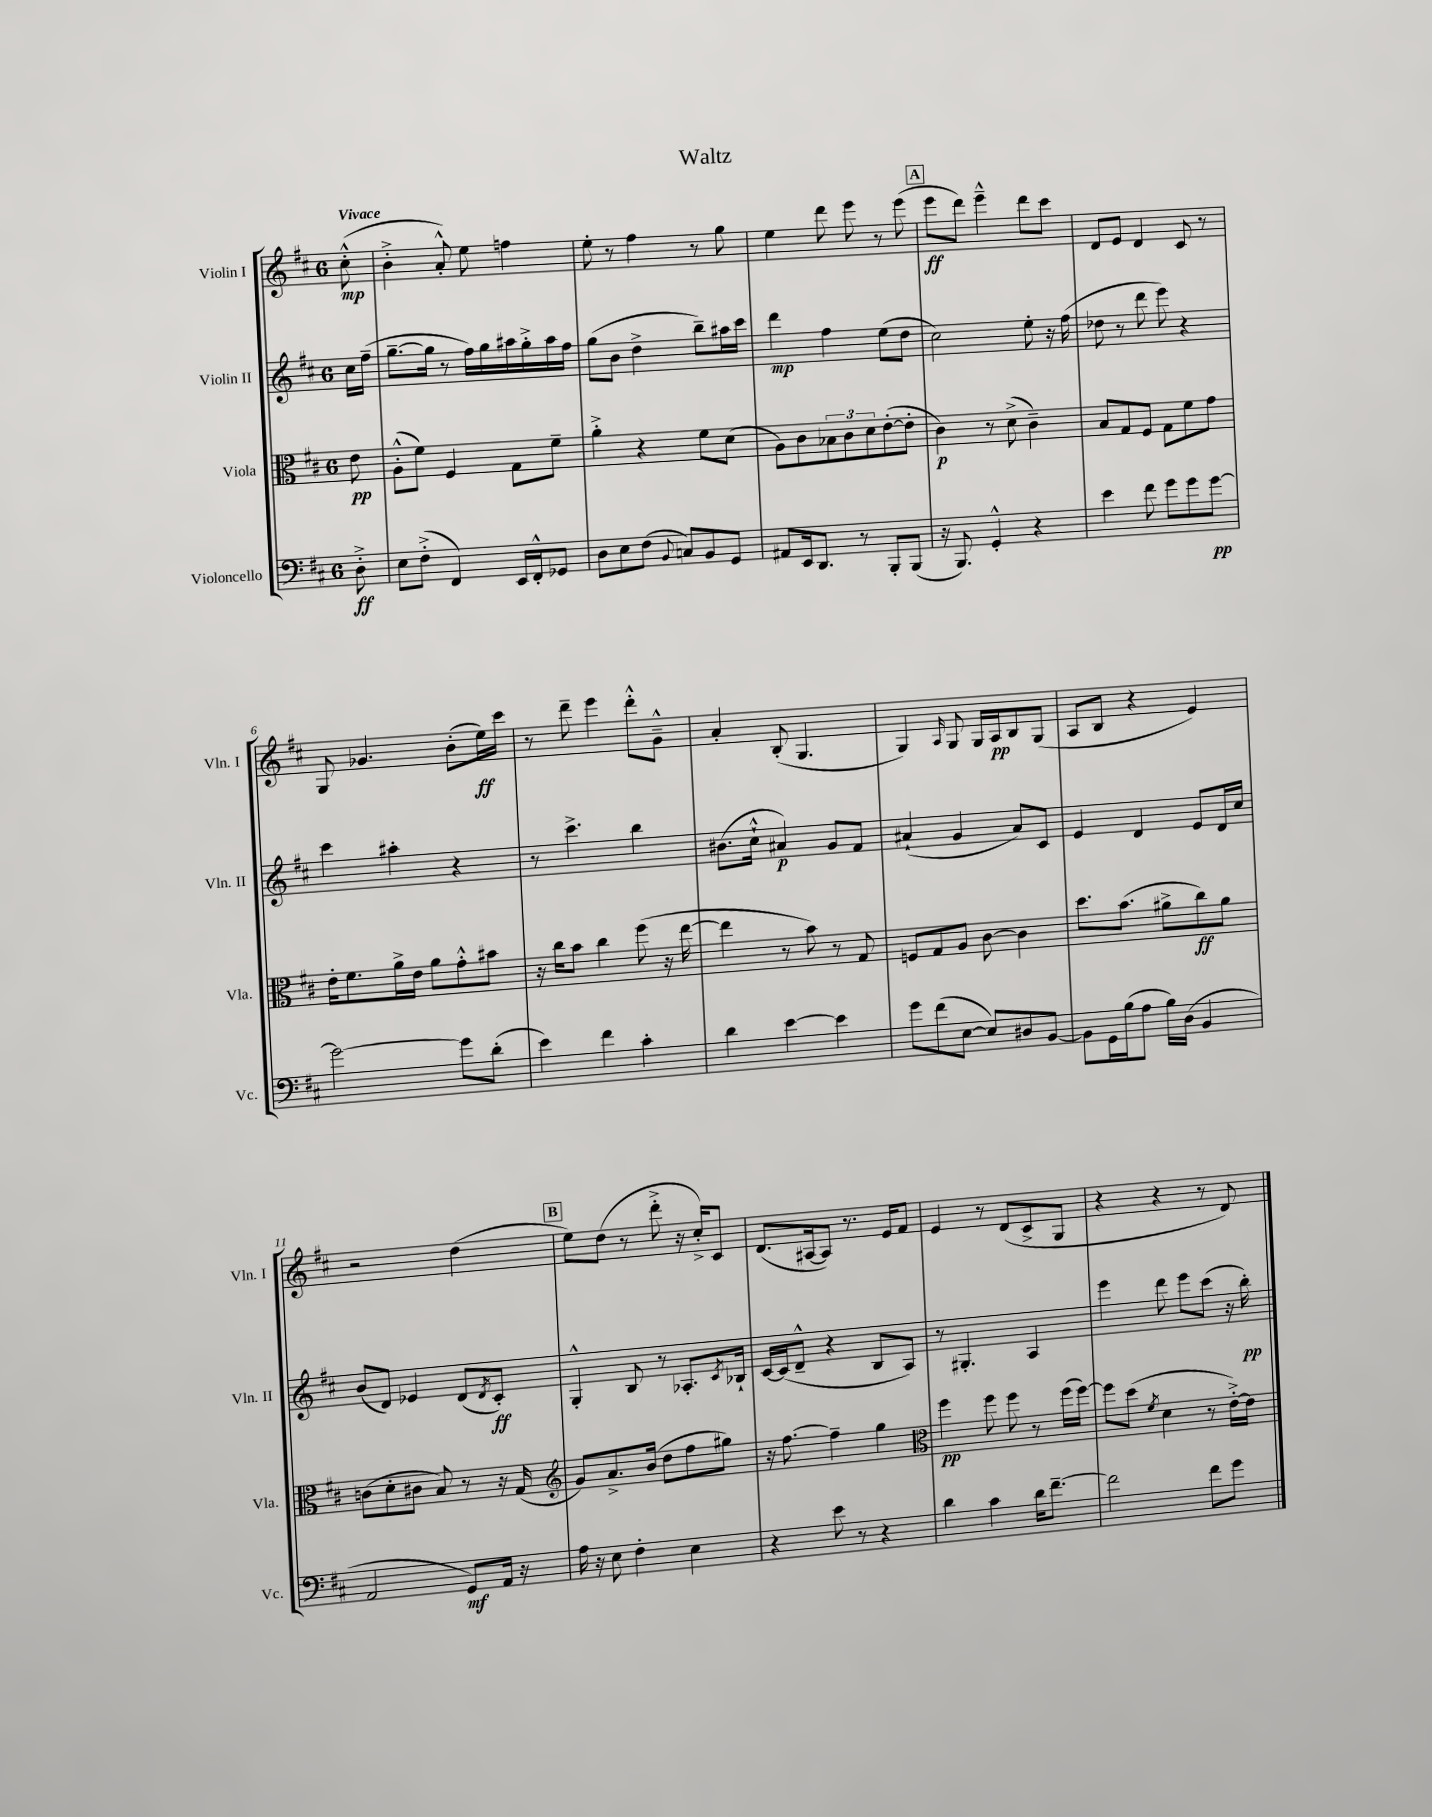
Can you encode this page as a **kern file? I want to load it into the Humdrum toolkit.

**kern	**kern	**kern	**kern
*staff4	*staff3	*staff2	*staff1
*clefF4	*clefC3	*clefG2	*clefG2
*k[f#c#]	*k[f#c#]	*k[f#c#]	*k[f#c#]
*M6/8	*M6/8	*M6/8	*M6/8
8D'^	8e	16cc#	(8cc#'^^
.	.	(16ff#~	.
=	=	=	=
8E	(8A'^^	[8.gg~	4b'^
(8F#'^	8f#)	.	.
.	.	16gg]	.
4FF#)	4F#	8r	8a'^^)
.	.	16ff#)	8ee
.	.	16gg	.
16EE	8G	16aa#	4ff
16FF#'^^	.	16gg'^	.
8GG-	8f#~	16aa#	.
.	.	16ff#	.
=	=	=	=
8D	4a'^	(8gg	8ee'
8E	.	8b	8r
(8F#	4r	4dd^	4ff#
8qqBB	.	.	.
8C)	.	.	.
8BB	8f#	8bb~)	8r
8GG	(8d	16aa#	8gg
.	.	16ccc#	.
=	=	=	=
8AA#	8A)	4ddd	4ee
16EE	8c#	.	.
8.DD	.	.	.
.	12B-	4ff#	8ddd
.	12c#	.	.
8r	.	.	8eee
.	12d	.	.
8BBB'	([8e'	(8ee	8r
(8BBB	8e']	8dd	(8eee
=	=	=	=
16r	4c#)	2cc#)	8eee
8.BBB)	.	.	.
.	.	.	8ddd)
4GG'^^	8r	.	4eee~^^
.	(8d^	.	.
4r	4c#~)	8ee'	8ddd
.	.	16r	8ccc#
.	.	(16ff#	.
=	=	=	=
4e	8B	8dd-	8d
.	8G	8r	8e
8f#	8F#	8ddd	4d
8g	8G	8eee)	.
8g	8f#	4r	8c#
[8g	8g	.	8r
=	=	=	=
2g_	16e'	4ccc#	8G
.	8.f#	.	.
.	.	.	4.g-
.	16a^	4aa#'	.
.	16e	.	.
.	8a	.	.
8g]	8g'^^	4r	(8b'
(8d'	8b#	.	16ee)
.	.	.	16ccc#
=	=	=	=
4e)	16r	8r	8r
.	16cc#	.	.
.	8b	4.ccc#^	8ddd~
4f#	4cc#	.	4eee
4c#'	(8ff#	4bb	8ddd'^^
.	16r	.	8g~^^
.	[16ee	.	.
=	=	=	=
4d	4ee]	(8.b#	4a'
.	.	16cc#`^^	.
[4e	8r	4a#)	(8B'
.	8b)	.	4.G
4e]	8r	8g	.
.	8G	8f#	.
=	=	=	=
8g	8F	(4a#`	4G)
(8f#	8G	.	.
.	.	.	16qqA
[8E	8A	4g	8G
8E])	[8c#	.	16G
.	.	.	16A
8D#	4c#]	8a#)	8B
[8BB	.	8c#	(8G
=	=	=	=
8BB]	8.dd	4e	8A
16GG	.	.	8B
(16B	(8.b	.	.
8A	.	4d	4r
16B)	8a#^	.	.
(16D	.	.	.
4BB	8cc#)	8e	4e)
.	8a#	16d	.
.	.	16cc#	.
=	=	=	=
2AA	(8c	(8b	2r
.	8d'	8d)	.
.	8c#	4e-	.
.	8B)	.	.
8GG)	8r	(8d	(4dd
.	.	8qd	.
16AA	16r	8c#')	.
16r	(16G	.	.
=	=	=	=
*	*clefG2	*	*
16A	8g)	4G'^^	8ee)
16r	.	.	.
8E	8.a^	.	(8dd
4F#'	.	8B	8r
.	(16b	.	.
.	8dd	8r	8ddd'^
4E	8ff#	8.A-'	16r
.	.	.	16cc#'^)
.	8gg#)	.	8c#
.	.	8qc#	.
.	.	16B-`	.
=	=	=	=
4r	16r	[16c#	(8.d
.	[8.ff#	(16c#]	.
.	.	8d~^^	.
.	.	.	[16A#
8e	4ff#~]	4r	8A#])
8r	.	.	8.r
4r	4gg	8B	.
.	.	.	16e
.	.	8A)	8f#
=	=	=	=
*	*clefC3	*	*
4d	4ff#	8r	4e
.	.	4.G#'	.
4c#	8ff#	.	8r
.	8ff#	.	(8d
16d	8r	4A	8c#^
[8.f#~	.	.	.
.	(16ff#	.	8G
.	[16ff#)	.	.
=	=	=	=
2f#]	8ff#]	4eee	4r
.	(8dd	.	.
.	8qf#	.	.
.	4d	8ddd	4r
.	.	8eee	.
8f#	8r	(8ccc#	8r
8g	[16e'^)	16r	8d)
.	16e]	16bb')	.
==	==	==	==
*-	*-	*-	*-
